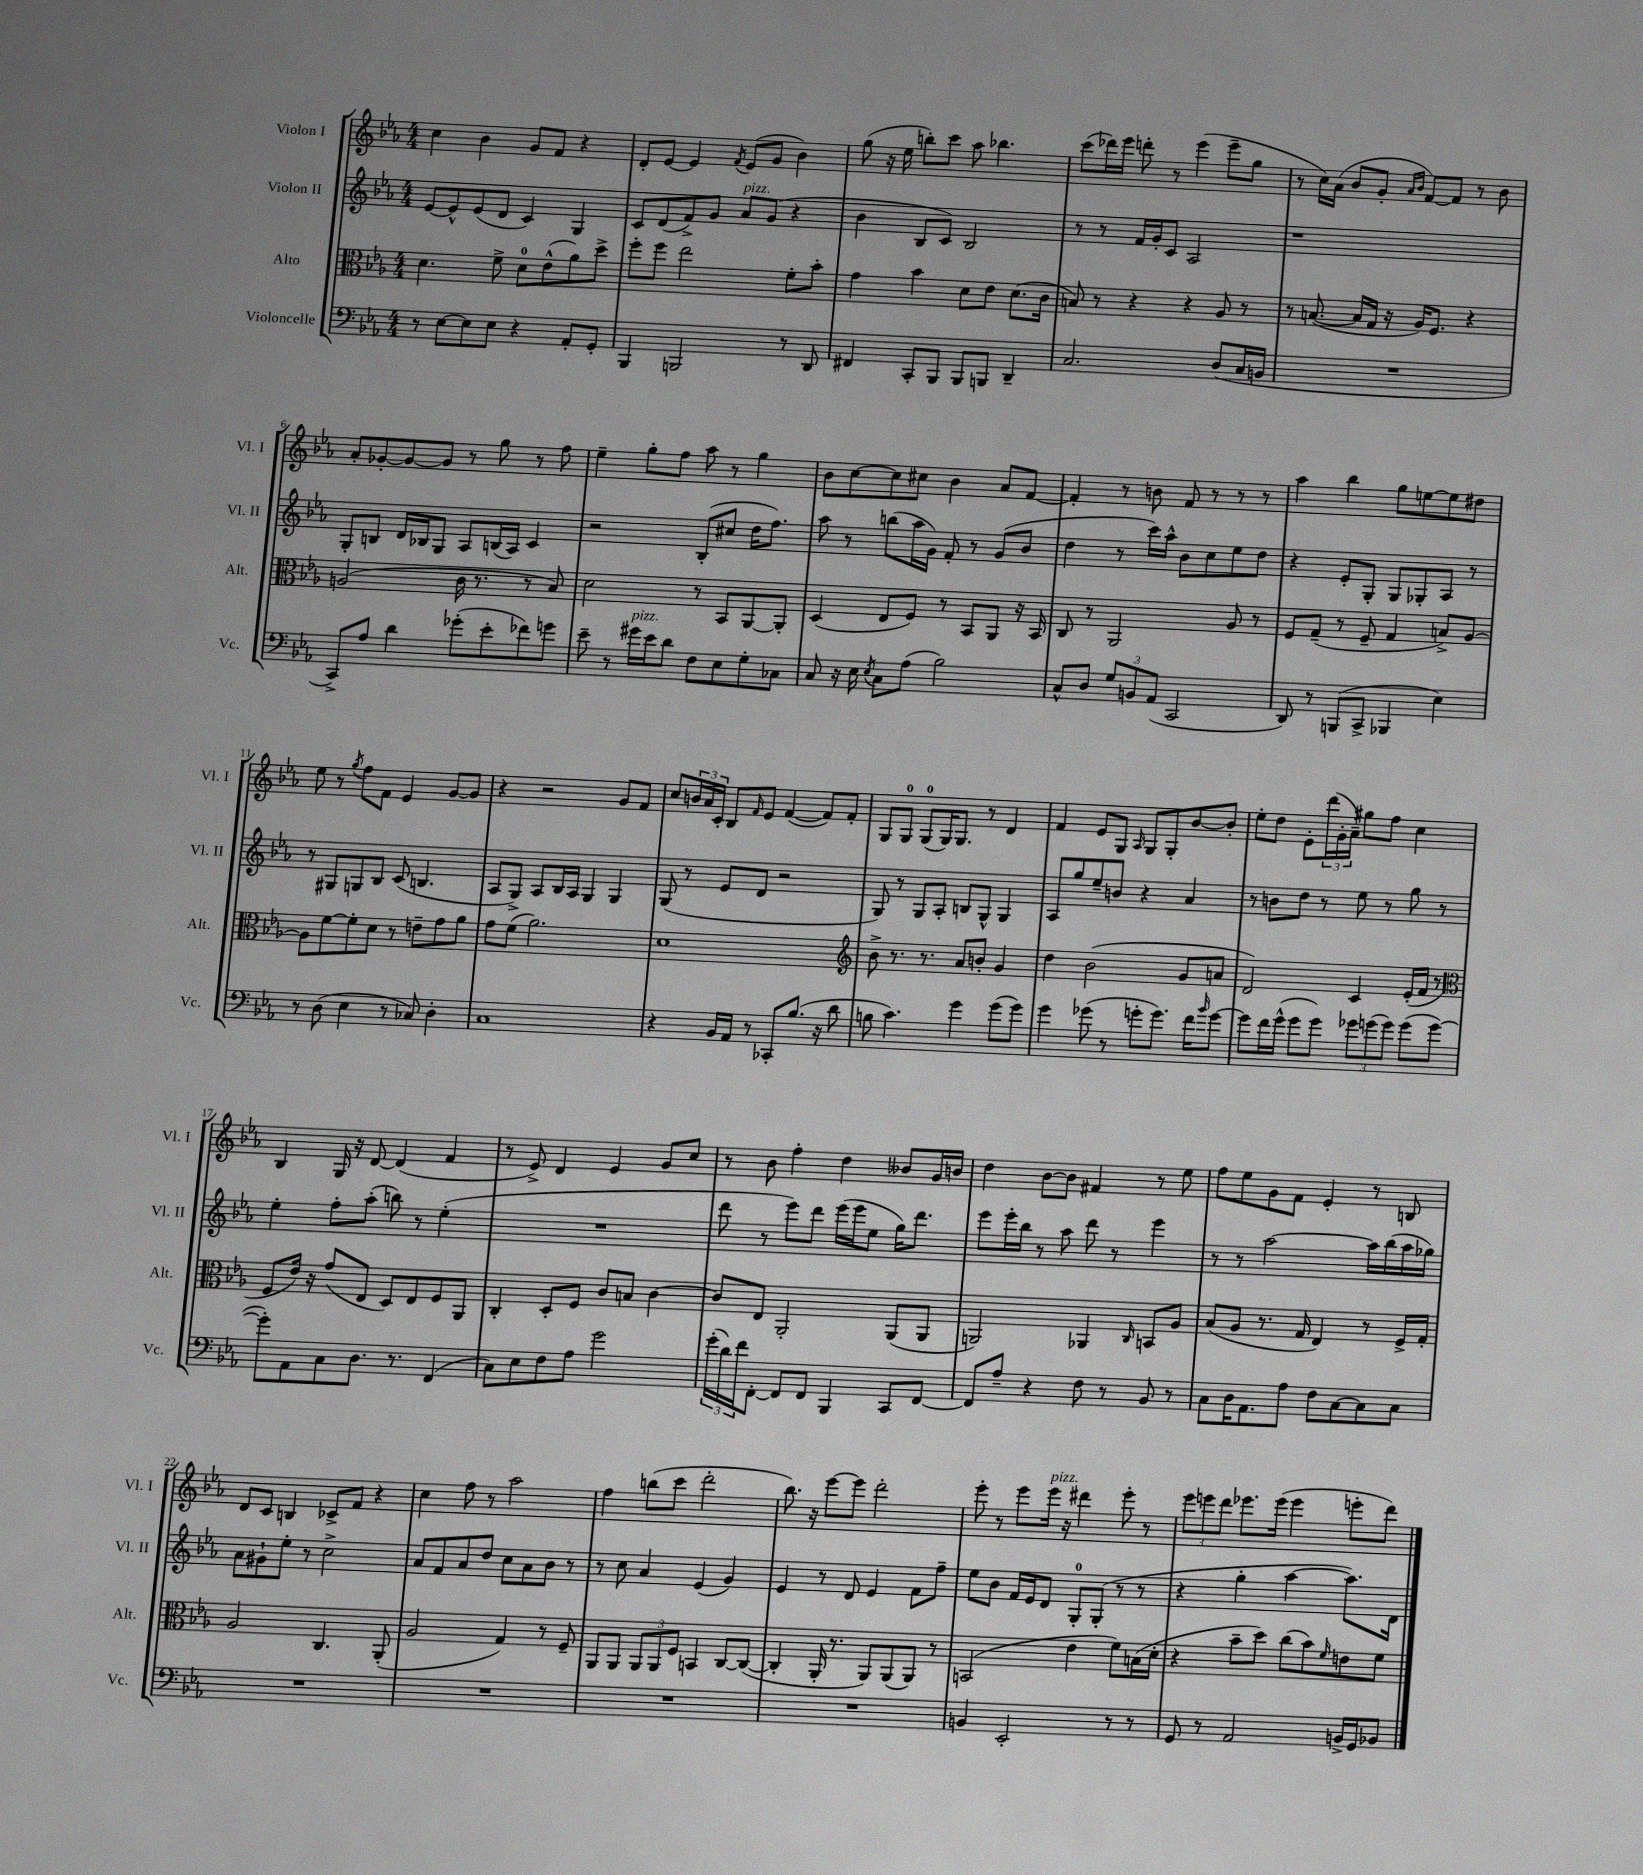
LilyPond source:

<<
\new StaffGroup <<
\new Staff = "s0" \with { instrumentName = "Violon I" shortInstrumentName = "Vl. I" } {
    \clef treble \key ees \major \numericTimeSignature \time 4/4
    c''4 bes'4 g'8 f'8 r4 |
    d'8-. ees'8~ ees'4 \acciaccatura { f'8 } ees'8( g'8 bes'4) |
    g''8( r16 ees''16 b''8-.) c'''8 aes''8 bes''4. |
    c'''8( des'''16) ees'''16 d'''8-. r8 ees'''4( ees'''8-- g''8 |
    r8 c''16) aes'16( bes'8 g'8-. \grace { aes'16 bes'16 } f'8~) f'8 r8 bes'8 |
    aes'8-. ges'8~-. ges'8~ ges'8 r8 g''8 r8 f''8 |
    ees''4-- g''8-. f''8 aes''8 r8 g''4 |
    bes'8 c''8~ c''8 cis''8 bes'4 aes'8 f'8~ |
    f'4-. r8 b'8 f'8 r8 r8 r8 |
    aes''4 bes''4 g''8 e''8~ e''8 dis''8 |
    ees''8 r8 \acciaccatura { g''8 } f''8 f'8 ees'4 g'8~ g'8 |
    r4 r2 g'8 f'8 |
    c''8 \tuplet 3/2 { b'16 aes'16 c'16-. } bes8 \grace { f'16 } ees'8 f'4~( f'8) f'8-. |
    g8 g8-0 g8-0( g16) g8. r8 d'4 |
    f'4 ees'8 g8 \grace { aes16 } g8 g8-. bes'8~ bes'8-. |
    ees''8-. d''8 ees'8-. \tuplet 3/2 { d'''16( g'16-. aes'16--) } gis''8 f''8 c''4 |
    bes4 g16 r16 d'8~ d'4( f'4 |
    r8 ees'8->) d'4 ees'4 g'8 c''8 |
    r8 bes'8 f''4-. d''4 beses'8 g'16 b'16 |
    d''4 bes'8~ bes'8 fis'4 r8 ees''8 |
    f''8 ees''8 g'8 f'8 ees'4-. r8 b8 |
    d'8 c'8 b4 ces'8-> f'8 r4 |
    c''4 f''8 r8 aes''2 |
    f''4 b''8( c'''8 d'''2-. |
    bes''8.) r16 ees'''8~ ees'''8 d'''2-. |
    ees'''8-. r8 ees'''8 ees'''16^\markup { \italic "pizz." } r16 dis'''4 ees'''8-. r8 |
    \tuplet 3/2 { ees'''8 e'''8 d'''8 } ees'''8. ees'''16( ees'''4 e'''8-. d'''8) \bar "|." |
}
\new Staff = "s1" \with { instrumentName = "Violon II" shortInstrumentName = "Vl. II" } {
    \clef treble \key ees \major \numericTimeSignature \time 4/4
    ees'8~ ees'8-^ ees'8( d'8 c'4) g4 |
    c'8 d'8( f'8->) g'8 aes'8^\markup { \italic "pizz." } g'8( r4 |
    bes'4 bes8 c'8) bes2 |
    r8 r8 f'16 g'16-. c'8 aes2 |
    r1 |
    g8-. b8 d'16 bes16 g8 aes8 b16( aes16) c'4 |
    r2 bes8-.( cis''8 d''16 f''8.) |
    aes''8 r8 b''8( aes''16 g'16) f'8-. r8 g'8( bes'8 |
    d''4 r8 c'''16) aes''16-^ bes'8 c''8 ees''8 d''8 |
    r4 ees'8-. g8-. g8 ges8-. aes8 r8 |
    r8 gis8 g8 bes8 c'8( b4. |
    aes8 g8->) aes8 bes16 aes16 g4 g4 |
    g8( r8 ees'8 d'8 r2 |
    g8) r8 g8 aes8-. b8 g8-^ g4 |
    aes8 g''8 ees''8-- b'8 r4 aes'4 |
    r8 b'8 d''8 r8 ees''8 r8 g''8 r8 |
    ees''4-. f''8-. aes''8-.( b''8) r8 ees''4-.( |
    R1 |
    d'''8 r8 ees'''8) d'''8 ees'''16( ees'''16 ees''8 g''16) d'''8. |
    ees'''8 ees'''16-. bes''16 r8 aes''8 d'''8 r8 ees'''4 |
    r8 r8 aes''2~ aes''16 bes''16( aes''16 ges''16) |
    aes'8 gis'8-! ees''8-. r8 c''2-> |
    aes'8 f'8 aes'8 d''8 c''8 aes'8 bes'8 r8 |
    r8 c''8 aes'4 ees'4( g'4) |
    ees'4 r8 d'8 ees'4 f'8 f''8-- |
    ees''8 bes'8 f'16 ees'16 d'8 g8-0-. g8-.( r8 r8 |
    r4 g''4-. aes''4~ aes''8.) d'16 \bar "|." |
}
\new Staff = "s2" \with { instrumentName = "Alto" shortInstrumentName = "Alt." } {
    \clef alto \key ees \major \numericTimeSignature \time 4/4
    d'4. f'8-> d'8-0 ees'8-^( aes'8) d''8-> |
    f''8-. f''8 ees''2 f'8-. bes'8-. |
    g'4 bes'4 d'8 ees'8 d'8.( c'16 |
    b8) r8 r4 r4 aes8 r8 |
    r8 b8.~( b16 g16 r16 aes16) f8. r4 |
    a2( c'16 r8. r8 bes8) |
    d'2 r8 bes,8 aes,8~ aes,8-. |
    d4( ees8 f8) r8 bes,8 aes,8 r16 bes,16 |
    c8 r8 aes,2 aes8 r8 |
    f8 g8--( r8 f8-- g4 b8->) aes8~ |
    aes8 f'8~ f'8-. d'8 r8 e'8-- g'8 aes'8 |
    g'8 f'8( aes'2.) |
    d'1 |
    \clef treble bes'8-> r8. r8. aes'8 b'8-. g'4 |
    d''4 bes'2( g'8 a'8 |
    d'2) c'4 ees'16-.( f'16 r8 |
    \clef alto f8 ees'16) r16 g'8( ees8 d8) ees8 f8 aes,8 |
    c4-. d8-. f8 c'8 b8 c'4~ |
    c'8 ees8 aes,2-. aes,8( aes,8 |
    a,2) aes,4 \grace { c16 } b,8 aes8 |
    bes8( aes8 r8. g16 ees4) r8 f16-> g16-. |
    aes2 c4. aes,8-.( |
    aes2 g4) r8 f8-- |
    aes,8 aes,8 \tuplet 3/2 { aes,8 aes,8 f8 } b,4 c8~ c8~( |
    c4-. aes,16-. r8. aes,8) aes,8( aes,8) r8 |
    b,2( ees'4 f'8) b16( d'16-. |
    r4 bes'8-- d''8) c''8( bes'8) \grace { f'16 } e'8 f'8 \bar "|." |
}
\new Staff = "s3" \with { instrumentName = "Violoncelle" shortInstrumentName = "Vc." } {
    \clef bass \key ees \major \numericTimeSignature \time 4/4
    r8 ees8~ ees8 ees8 r4 aes,8-. g,8-. |
    bes,,4 b,,2 r8 d,8 |
    fis,4 c,8-. bes,,8 bes,,8 b,,8 d,4-- |
    c2. d8( c16 b,16 |
    R1 |
    c,8->) aes8 d'4 ges'8-.( ees'8-. fes'8) g'8 |
    ees'8-- r8 gis'16^\markup { \italic "pizz." } ees'16 d'8 f8 ees8 g8-. ces8 |
    c8 r16 ees16 \acciaccatura { ees8 } c8 aes8( bes2) |
    c8-^ d8 \tuplet 3/2 { g8 b,8 aes,8( } c,2 |
    d,8) r8 b,,8( c,8-> bes,,4 ees4) |
    r8 d8( ees4 r8 ces8) d4-. |
    c1 |
    r4 bes,16 aes,16 r8 ces,8-. bes8.( r16 d'8 |
    b8 c'4.) g'4 g'8( g'8) |
    g'4 ges'8( r8 g'8-. g'8.) f'16 \grace { bes'16 } g'8~ |
    g'8 f'16 g'16-^( g'8 g'8) \tuplet 3/2 { ges'8 g'8( g'8) } g'8( g'8~ |
    g'8-.) aes,8 c8 d8. r8. f,4( |
    c8) ees8 f8 aes8 g'2 |
    \tuplet 3/2 { g'16-.( d'16) f'16 } f,8~-. f,8 f,8 bes,,4 c,8 f,8~ |
    f,8 aes8-- r4 f8 r8 bes,8 r8 |
    c8 d16 aes,8. aes8 f8 c8~ c8 c8 |
    R1 |
    R1 |
    R1 |
    R1 |
    b,4 ees,2-. r8 r8 |
    g,8 r8 aes,2 b,16-> g,16 bes,8 \bar "|." |
}
>>
>>
